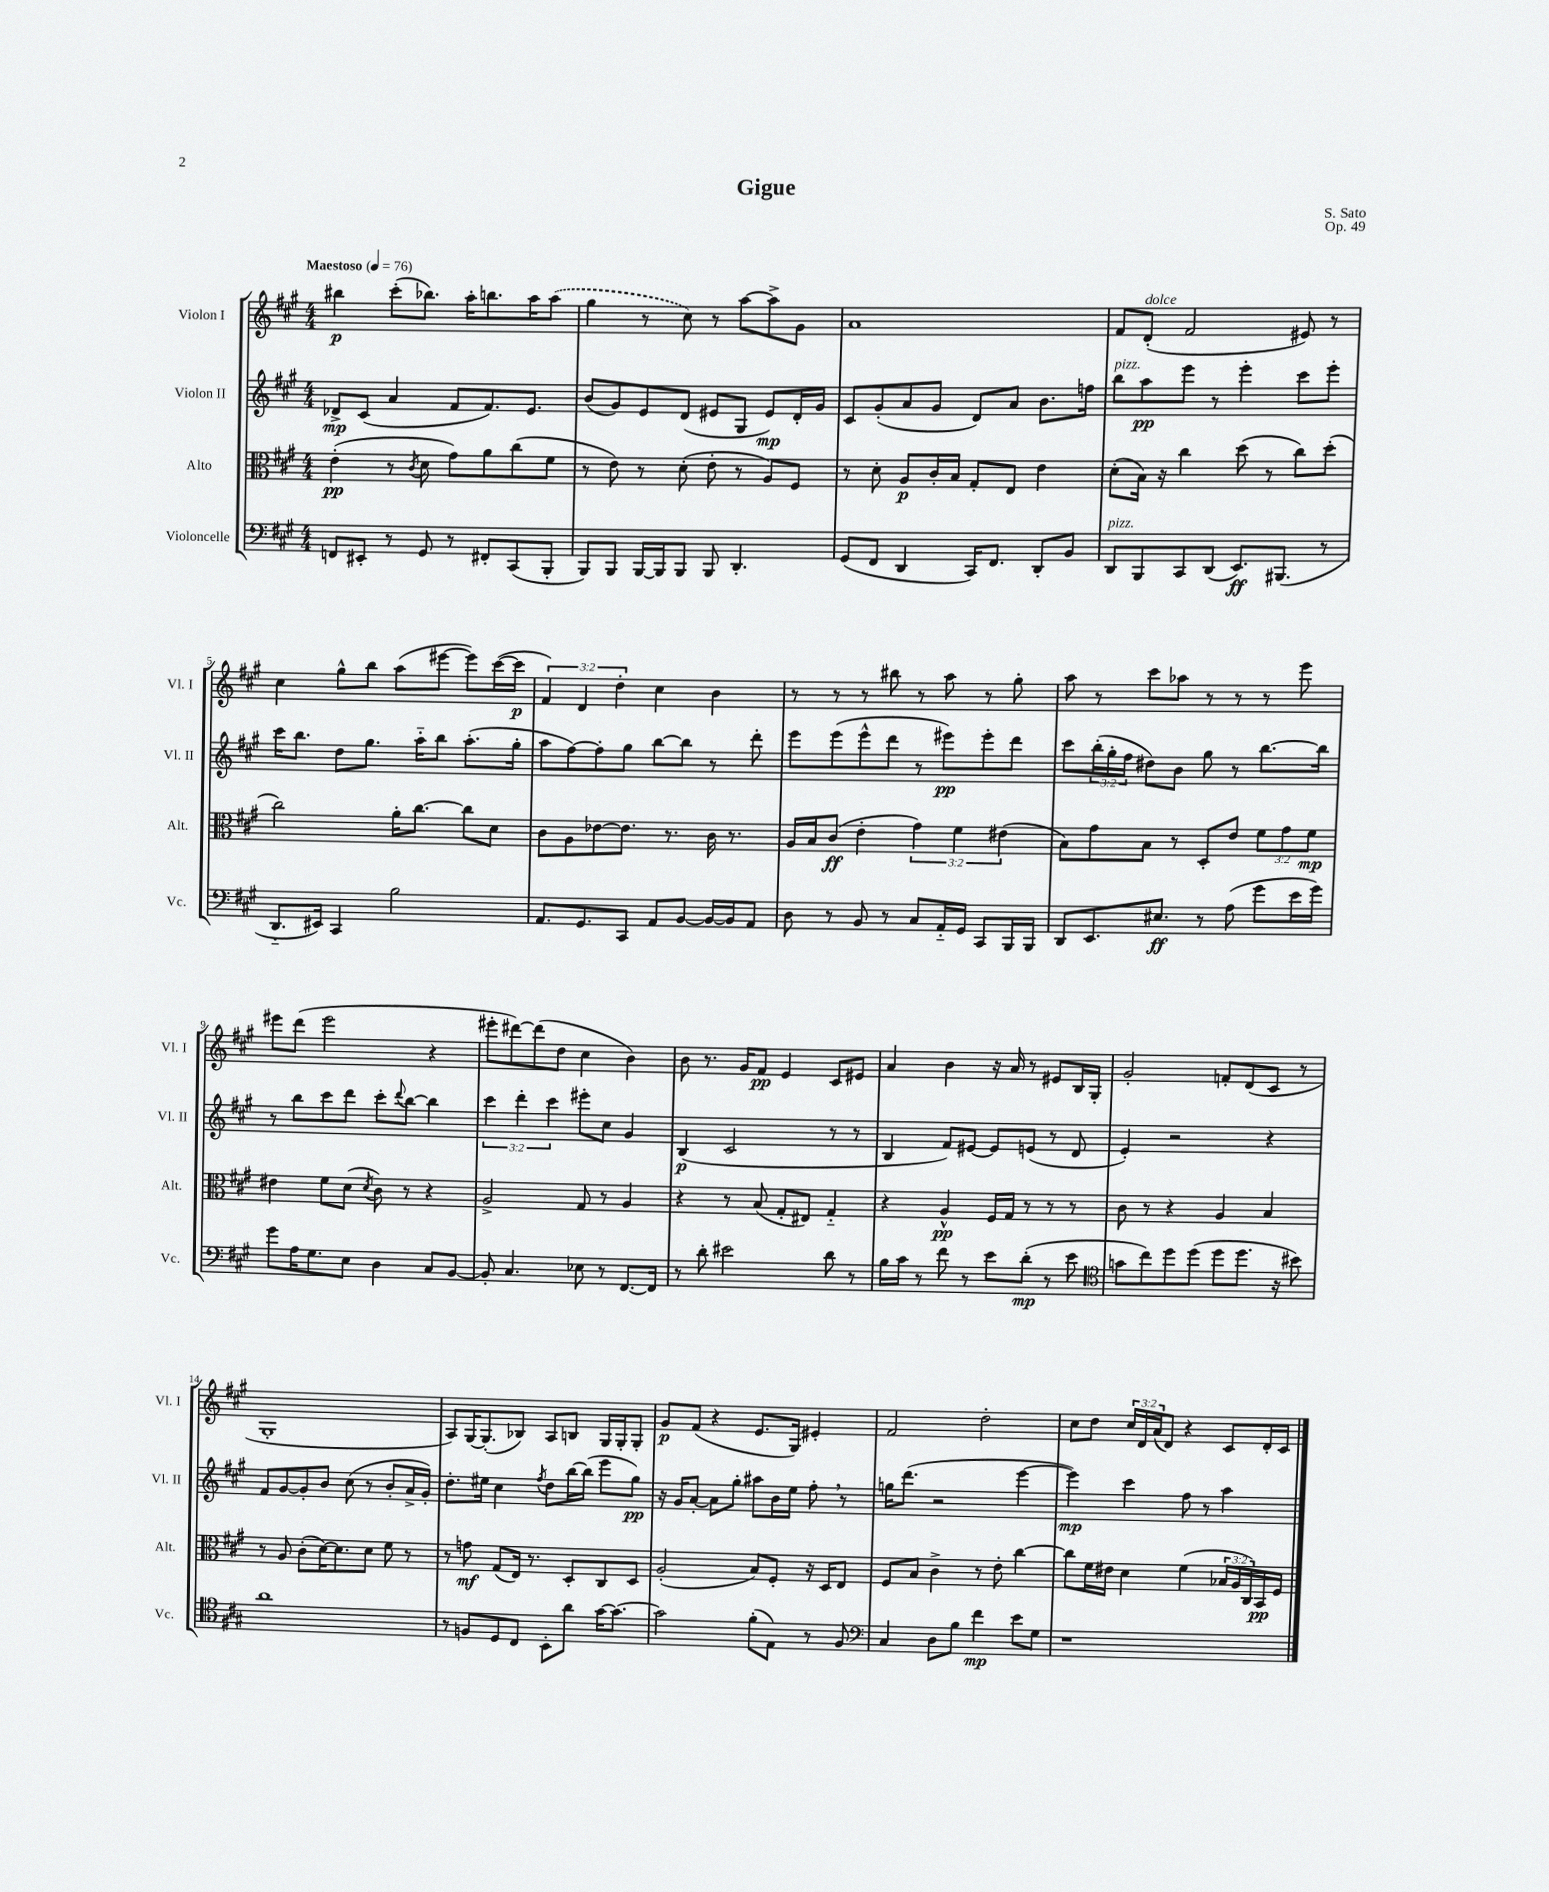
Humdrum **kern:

**kern	**dynam	**kern	**dynam	**kern	**dynam	**kern	**dynam
*part4	*part4	*part3	*part3	*part2	*part2	*part1	*part1
*staff4	*staff4	*staff3	*staff3	*staff2	*staff2	*staff1	*staff1
*I"Violoncelle	*	*I"Alto	*	*I"Violon II	*	*I"Violon I	*
*I'Vc.	*	*I'Alt.	*	*I'Vl. II	*	*I'Vl. I	*
*clefF4	*	*clefC3	*	*clefG2	*	*clefG2	*
*k[f#c#g#]	*	*k[f#c#g#]	*	*k[f#c#g#]	*	*k[f#c#g#]	*
*M4/4	*	*M4/4	*	*M4/4	*	*M4/4	*
*MM76	*	*MM76	*	*MM76	*	*MM76	*
=1	=1	=1	=1	=1	=1	=1	=1
!	!	!	!	!	!	!LO:TX:a:B:t=Maestoso	!
8FFn/L	.	(4e'\	pp	8d-X^/L	mp	4bb#X\	p
8EE#X'/J	.	.	.	(8c#/J	.	.	.
8r	.	8r	.	4a/	.	(8ccc#'\L	.
.	.	8qc#/	.	.	.	.	.
8GG#/	.	8d\	.	.	.	8.bb-X\J)	.
8r	.	8g#\L)	.	8f#/L	.	.	.
.	.	.	.	.	.	16aa'\KL	.
8FF#X'/L	.	8a\	.	8.f#/)	.	8.bbn\	.
(8CC#/	.	(8cc#\	.	.	.	.	.
.	.	.	.	8.e/J	.	16aa\K	.
8BBB'/J	.	8f#\J	.	.	.	(8aa\J	.
=2	=2	=2	=2	=2	=2	=2	=2
8BBB/L)	.	8r	.	(8b/L	.	4gg#\	.
8BBB/J	.	8e\)	.	8g#/)	.	.	.
[16BBB/LL	.	8r	.	8e/	.	8r	.
16BBB/J]	.	.	.	.	.	.	.
8BBB/J	.	(8d'\	.	(8d/J	.	8cc#\)	.
8BBB/	.	8e'\	.	8e#X/L	.	8r	.
4.DD'/	.	8r	.	8G#/J	.	[8aa\L	.
.	.	8A/L)	.	8e#/L)	mp	8aa^\]	.
.	.	8F#/J	.	16d'/L	.	8g#\J	.
.	.	.	.	16g#/JJ	.	.	.
=3	=3	=3	=3	=3	=3	=3	=3
(8GG#/L	.	8r	.	8c#/L	.	1a	.
8FF#/J	.	8d'\	.	(8g#'/	.	.	.
4DD/	.	8A/L	p	8a/	.	.	.
.	.	16c#'/L	.	8g#/J	.	.	.
.	.	16B/JJ	.	.	.	.	.
16CC#/KL)	.	8G#'/L	.	8d/L)	.	.	.
8.FF#/J	.	.	.	.	.	.	.
.	.	8E/J	.	8a/J	.	.	.
8DD'/L	.	4e\	.	8.b\L	.	.	.
8BB/J	.	.	.	.	.	.	.
.	.	.	.	16ffn\Jk	.	.	.
=4	=4	=4	=4	=4	=4	=4	=4
!	!	!	!	!LO:TX:a:i:t=pizz.	!	!	!
!LO:TX:a:i:t=pizz.	!	!	!	!	!	!	!
8DD/L	.	(8d'\L	.	8bb\L	.	8f#/L	.
!	!	!	!	!	!	!LO:TX:a:i:t=dolce	!
8BBB/	.	16B\Jk)	.	8aa\	pp	(8d'/J	.
.	.	16r	.	.	.	.	.
8CC#/	.	4cc#\	.	8eee\J	.	2f#/	.
(8DD/J	.	.	.	8r	.	.	.
8.EE/L)	ff	(8dd\	.	4eee'\	.	.	.
.	.	8r	.	.	.	.	.
(8.BBB#X/J	.	.	.	.	.	.	.
.	.	8cc#\L)	.	8ccc#\L	.	8e#X/)	.
8r	.	(8dd'\J	.	8eee'\J	.	8r	.
!!LO:LB:g=z
=5	=5	=5	=5	=5	=5	=5	=5
8.DD/L	.	2cc#\)	.	16ccc#\KL	.	4cc#\	.
.	.	.	.	8.bb\J	.	.	.
16EE#X/Jk)	.	.	.	.	.	.	.
4CC#/	.	.	.	8dd\L	.	8gg#^^\L	.
.	.	.	.	8.gg#\J	.	8bb\J	.
2B\	.	16a'\KL	.	.	.	(8aa\L	.
.	.	[8.cc#\J	.	16aa\KL	.	.	.
.	.	.	.	8bb\J	.	[8eee#X\J	.
.	.	8cc#\L]	.	(8.aa'\L	.	8eee#\L])	.
.	.	8d\J	.	.	.	([16ccc#\L	.
.	.	.	.	16gg#'\Jk	.	16ccc#\JJ]	p
=6	=6	=6	=6	=6	=6	=6	=6
8.AA/L	.	8c#\L	.	8aa\L	.	6f#/)	.
.	.	8A\	.	[8ff#\)	.	.	.
.	.	.	.	.	.	6d/	.
8.GG#/	.	.	.	.	.	.	.
.	.	[8e-X\	.	8ff#'\]	.	.	.
.	.	.	.	.	.	6dd'\	.
8CC#/J	.	8.e-\J]	.	8gg#\J	.	.	.
8AA/L	.	.	.	[8bb\L	.	4cc#\	.
.	.	8.r	.	.	.	.	.
[8BB/J	.	.	.	8bb\J]	.	.	.
16BB/LL_	.	16c#\	.	8r	.	4b\	.
16BB/J]	.	8.r	.	.	.	.	.
8AA/J	.	.	.	8ddd'\	.	.	.
=7	=7	=7	=7	=7	=7	=7	=7
8D\	.	16A/LL	.	8eee\L	.	8r	.
.	.	16B/J	.	.	.	.	.
8r	.	(8c#/J	ff	(8eee\	.	8r	.
8BB/	.	4e'\	.	8eee^^\	.	8r	.
8r	.	.	.	8ddd\J	.	8bb#X\	.
8C#/L	.	6g#\)	.	8r	.	8r	.
16AA/L	.	.	.	8eee#X\L)	pp	8aa\	.
.	.	6f#\	.	.	.	.	.
16GG#/JJ	.	.	.	.	.	.	.
8CC#/L	.	.	.	8eee#'\	.	8r	.
.	.	(6e#X\	.	.	.	.	.
16BBB/L	.	.	.	8ddd\J	.	8gg#'\	.
16BBB/JJ	.	.	.	.	.	.	.
=8	=8	=8	=8	=8	=8	=8	=8
8DD/L	.	8B\L)	.	8ccc#\L	.	8aa\	.
8.EE/	.	8g#\	.	(24bb'\L	.	8r	.
.	.	.	.	24gg#'\	.	.	.
.	.	.	.	24ff#\JJ	.	.	.
.	.	8B\J	.	8dd#X\L)	.	8ccc#\L	.
8.E#X/J	ff	.	.	.	.	.	.
.	.	8r	.	8b\J	.	8aa-X\J	.
8r	.	8D'/L	.	8gg#\	.	8r	.
(8A\	.	8e/J	.	8r	.	8r	.
8g#\L	.	12f#\L	.	[8.bb\L	.	8r	.
.	.	12g#\	.	.	.	.	.
16e\L	.	.	.	.	.	8eee\	.
.	.	12f#\J	mp	.	.	.	.
16g#\JJ)	.	.	.	16bb\Jk]	.	.	.
!!LO:LB:g=z
=9	=9	=9	=9	=9	=9	=9	=9
8g#\L	.	4e#X\	.	8r	.	8eee#X\L	.
16A\K	.	.	.	8bb\L	.	(8ddd\J	.
8.G#\	.	.	.	.	.	.	.
.	.	8f#\L	.	8ccc#\	.	2eee#\	.
8E\J	.	(8d\J	.	8ddd\J	.	.	.
.	.	8qd/	.	.	.	.	.
4D\	.	8c#\)	.	8ccc#'\L	.	.	.
.	.	.	.	8qqddd/	.	.	.
.	.	8r	.	[8bb\J	.	.	.
8C#/L	.	4r	.	4bb\]	.	4r	.
[8BB/J	.	.	.	.	.	.	.
=10	=10	=10	=10	=10	=10	=10	=10
8BB'/]	.	2A^/	.	6ccc#\	.	8eee#X'\L	.
4.C#/	.	.	.	.	.	[8ddd#X\)	.
.	.	.	.	6ddd'\	.	.	.
.	.	.	.	.	.	(8ddd#\]	.
.	.	.	.	6ccc#\	.	.	.
.	.	.	.	.	.	8dd\J	.
8E-X\	.	8G#/	.	8eee#X'\L	.	4cc#\	.
8r	.	8r	.	8cc#\J	.	.	.
[8.FF#/L	.	4A/	.	4g#/	.	4b\)	.
16FF#/Jk]	.	.	.	.	.	.	.
=11	=11	=11	=11	=11	=11	=11	=11
8r	.	4r	.	(4B/	p	8b\	.
8d'\	.	.	.	.	.	8.r	.
2e#X\	.	8r	.	2c#/	.	.	.
.	.	.	.	.	.	16g#/KL	.
.	.	(8B/	.	.	.	8f#/J	pp
.	.	8G#'/L	.	.	.	4e/	.
.	.	8E#X/J)	.	.	.	.	.
8d\	.	4G#/	.	8r	.	8c#/L	.
8r	.	.	.	8r	.	8e#X/J	.
=12	=12	=12	=12	=12	=12	=12	=12
16B\LL	.	4r	.	4B/	.	4a/	.
16c#\JJ	.	.	.	.	.	.	.
8r	.	.	.	.	.	.	.
8f#\	.	4A^^/	pp	8f#/L)	.	4b\	.
8r	.	.	.	[8e#X/J	.	.	.
8e\L	.	16F#/LL	.	8e#/L]	.	16r	.
.	.	16G#/JJ	.	.	.	16a/	.
(8d'\J	mp	8r	.	(8en/J	.	8r	.
8r	.	8r	.	8r	.	8e#X/L	.
8e\	.	8r	.	8d/	.	16B/L	.
.	.	.	.	.	.	16G#'/JJ	.
=13	=13	=13	=13	=13	=13	=13	=13
*clefC4	*	*	*	*	*	*	*
8gn\L	.	8c#\	.	4e'/)	.	2g#'/	.
8cc#\)	.	8r	.	.	.	.	.
8dd\	.	4r	.	2r	.	.	.
(8dd\J	.	.	.	.	.	.	.
8dd\L	.	4A/	.	.	.	8fn'/L	.
8.dd\J	.	.	.	.	.	(8d/	.
.	.	4B/	.	4r	.	8c#/J	.
16r	.	.	.	.	.	.	.
8b#X\)	.	.	.	.	.	8r	.
!!LO:LB:g=z
=14	=14	=14	=14	=14	=14	=14	=14
1a	.	8r	.	8f#/L	.	1G#'	.
.	.	8A/	.	[8g#/	.	.	.
.	.	(8c#'\L	.	8g#'/]	.	.	.
.	.	[16d\K)	.	8b/J	.	.	.
.	.	8.d\]	.	.	.	.	.
.	.	.	.	(8cc#\	.	.	.
.	.	8d\J	.	8r	.	.	.
.	.	8f#\	.	8b'/L	.	.	.
.	.	8r	.	16a^/L	.	.	.
.	.	.	.	16g#'/JJ)	.	.	.
=15	=15	=15	=15	=15	=15	=15	=15
8r	.	8r	.	8.dd'\L	.	8A/L)	.
8Fn/L	.	8gn\	mf	.	.	[16G#/K	.
.	.	.	.	16ee#X\Jk	.	(8.G#'/]	.
8D/	.	(8G#/L	.	4cc#\	.	.	.
8C#/J	.	16E/Jk)	.	.	.	8B-X/J)	.
.	.	8.r	.	.	.	.	.
.	.	.	.	8qff#/	.	.	.
8BB'\L	.	.	.	8dd\L	.	8A/L	.
8a\J	.	8D'/L	.	[16bb\L	.	8Bn/J	.
.	.	.	.	(16bb\JJ]	.	.	.
[16g#\KL	.	8C#/	.	8eee\L	.	16G#/LL	.
8.g#\J_	.	.	.	.	.	16G#'/J	.
.	.	8D/J	.	8gg#\J)	pp	8G#'/J	.
=16	=16	=16	=16	=16	=16	=16	=16
2g#\]	.	(2A'/	.	16r	.	8g#/L	p
.	.	.	.	16g#/KL	.	.	.
.	.	.	.	[8a'/J	.	(8f#/J	.
.	.	.	.	8a\L]	.	4r	.
.	.	.	.	8gg#'\J	.	.	.
(8f#'\L	.	8B/L)	.	8aa#X\L	.	8.e/L	.
8E\J)	.	8F#'/J	.	16b\L	.	.	.
.	.	.	.	16ee\JJ	.	16G#/Jk)	.
8r	.	16r	.	8ff#',\	.	4e#X'/	.
.	.	16D/KL	.	.	.	.	.
8F#/	.	8E/J	.	8r	.	.	.
=17	=17	=17	=17	=17	=17	=17	=17
*clefF4	*	*	*	*	*	*	*
4C#/	.	8F#/L	.	16ggn\KL	.	2f#/	.
.	.	.	.	(8.ddd\J	.	.	.
.	.	8B/J	.	.	.	.	.
8D\L	.	4c#^\	.	2r	.	.	.
8B\J	.	.	.	.	.	.	.
4f#\	mp	8r	.	.	.	2dd'\	.
.	.	8e'\	.	.	.	.	.
8e\L	.	[4cc#\	.	[4eee\	.	.	.
8G#\J	.	.	.	.	.	.	.
=18	=18	=18	=18	=18	=18	=18	=18
1r	.	8cc#\L]	.	4eee\])	mp	8cc#\L	.
.	.	16f#\L	.	.	.	8dd\J	.
.	.	16e#X\JJ	.	.	.	.	.
.	.	4d\	.	4ccc#\	.	24cc#/LL	.
.	.	.	.	.	.	24d/	.
.	.	.	.	.	.	(24a/J	.
.	.	.	.	.	.	8d/J)	.
.	.	(4f#\	.	8ff#\	.	4r	.
.	.	.	.	8r	.	.	.
.	.	24B-X/LL	.	4aa\	.	8c#/L	.
.	.	24A/	.	.	.	.	.
.	.	24C#/)	.	.	.	.	.
.	.	16BB/	pp	.	.	16d'/L	.
.	.	16F#/JJ	.	.	.	16c#/JJ	.
==	==	==	==	==	==	==	==
*-	*-	*-	*-	*-	*-	*-	*-
